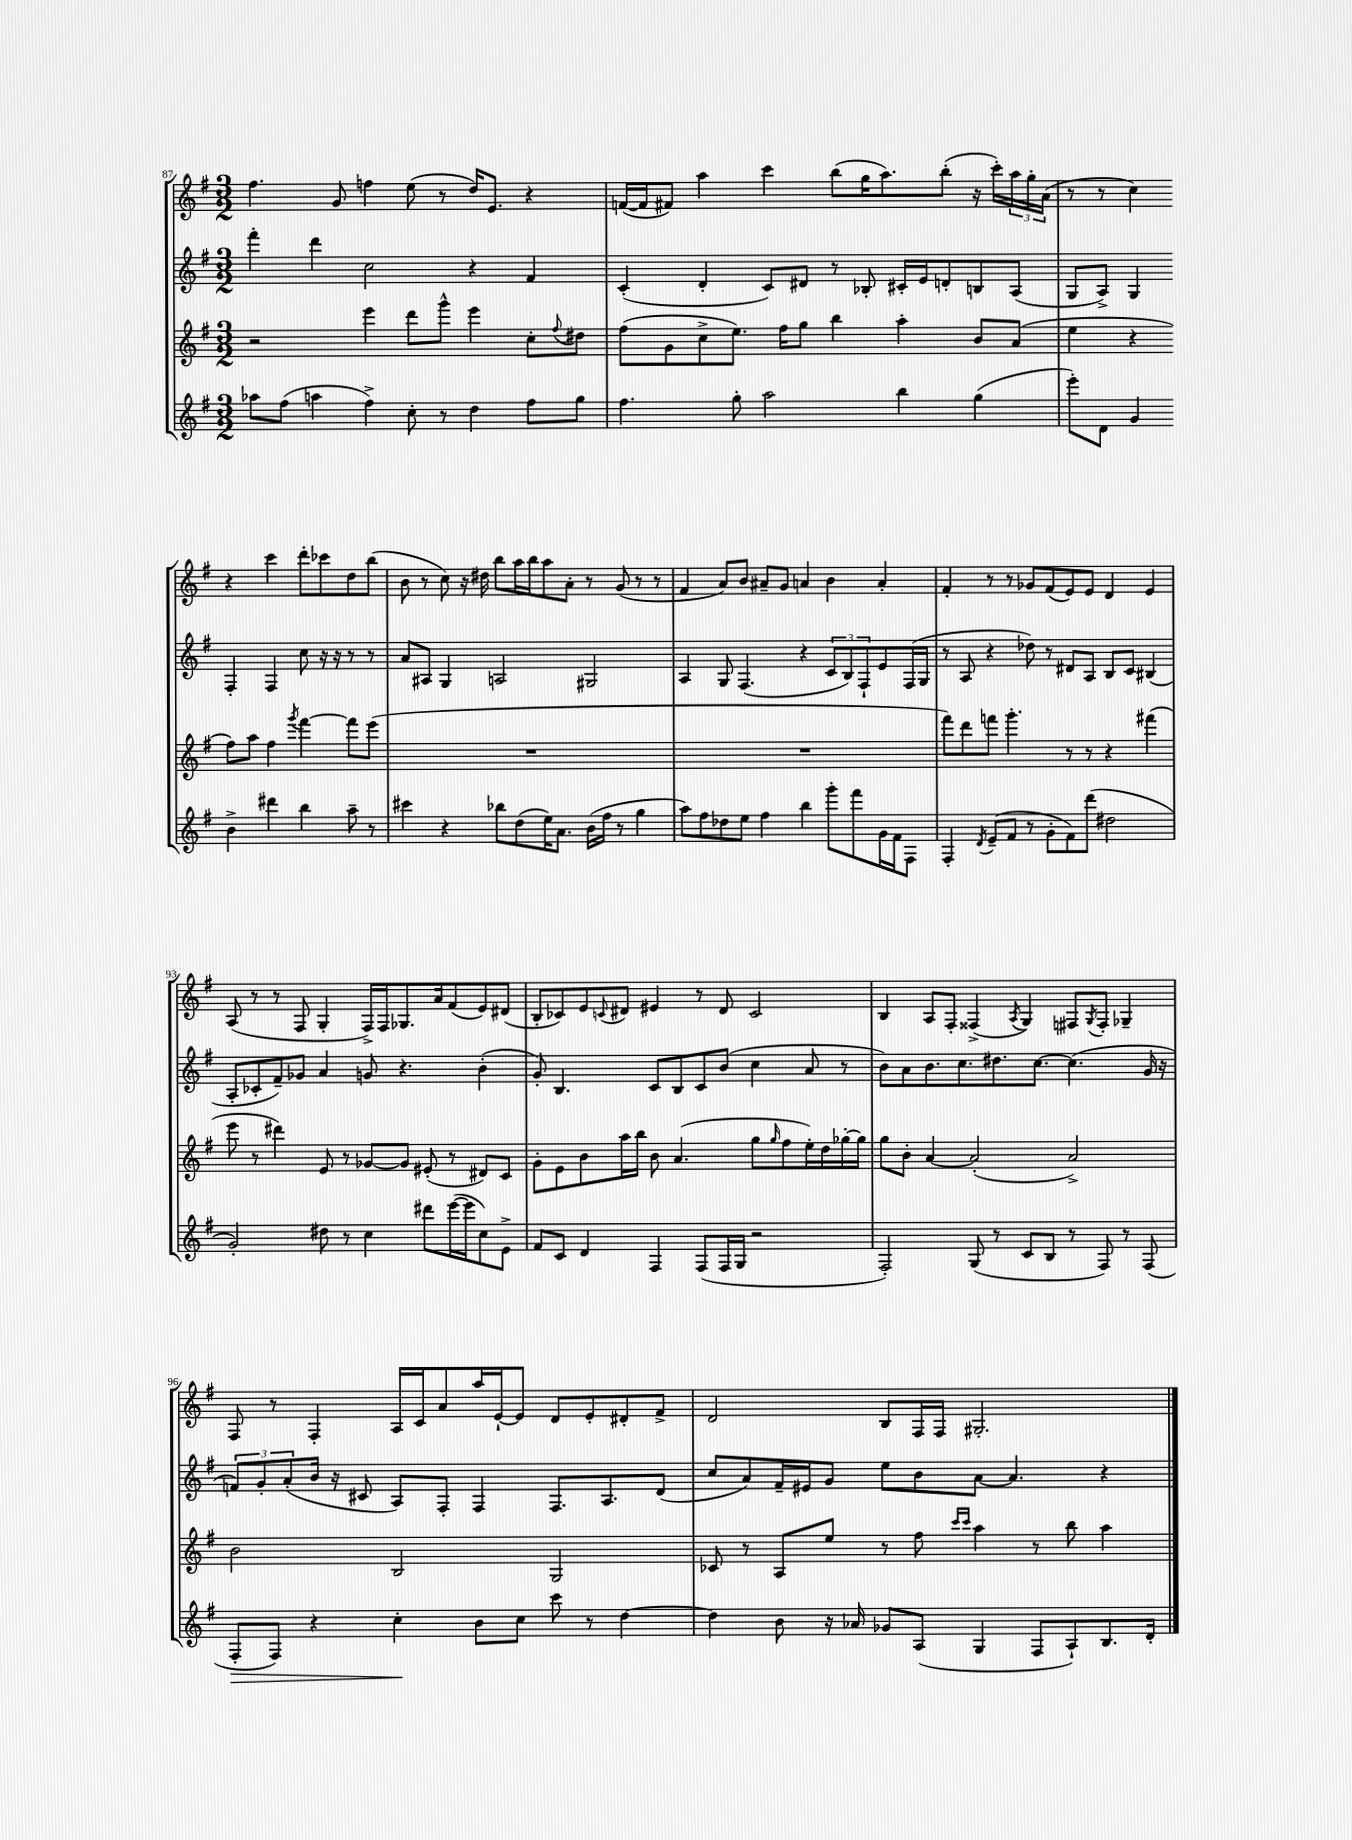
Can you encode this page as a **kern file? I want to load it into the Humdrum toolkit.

**kern	**dynam	**kern	**kern	**kern
*part4	*part4	*part3	*part2	*part1
*staff4	*staff4	*staff3	*staff2	*staff1
*clefG2	*	*clefG2	*clefG2	*clefG2
*k[f#]	*	*k[f#]	*k[f#]	*k[f#]
*M3/2	*	*M3/2	*M3/2	*M3/2
=87	=87	=87	=87	=87
8aa-X\L	.	2r	4fff#'\	4.ff#\
(8ff#\J	.	.	.	.
4aan\	.	.	4ddd\	.
.	.	.	.	8g/
4ff#^\)	.	4eee\	2cc\	4ffn\
8cc'\	.	8ddd\L	.	(8ee\
8r	.	8ggg^^\J	.	8r
4dd\	.	4eee\	4r	16dd/KL)
.	.	.	.	8.e/J
8ff#\L	.	8cc'\L	4f#/	4r
.	.	8qqff#/	.	.
8gg\J	.	8dd#X\J	.	.
=88	=88	=88	=88	=88
4.ff#\	.	(8ff#\L	(4c'/	([16fn/LL
.	.	.	.	16f/J]
.	.	8g\	.	8f#X/J)
.	.	8cc^\	4d'/	4aa\
8gg'\	.	8.ee\J)	.	.
2aa\	.	.	8c/L)	4ccc\
.	.	16ff#\KL	.	.
.	.	8gg\J	8d#X/J	.
.	.	4bb\	8r	(8bb\L
.	.	.	8B-X'/	16gg\K
.	.	.	.	8.aa\)
4bb\	.	4aa'\	16c#X'/LL	.
.	.	.	16e/J	.
.	.	.	8dn'/	(8bb'\J
(4gg\	.	8b/L	8Bn/	16r
.	.	.	.	16ccc'\LL)
.	.	(8a/J	(8A/J	24aa\
.	.	.	.	24gg'\
.	.	.	.	(24a\JJ
=89	=89	=89	=89	=89
8eee'\L)	.	4ee\	8G/L	8r
8d\J	.	.	8A^/J)	8r
4g/	.	4r	4G/	4cc\)
4b^\	.	8ff#\L)	4F#'/	4r
.	.	8aa\J	.	.
4ddd#X\	.	4ff#\	4F#/	4ccc\
.	.	8qggg/	.	.
4bb\	.	[4fff#\	8cc\	8ddd'\L
.	.	.	16r	8ccc-X\
.	.	.	16r	.
8aa~\	.	8fff#\L]	8r	8dd\
8r	.	(8eee\J	8r	(8bb\J
!!LO:LB:g=z
=90	=90	=90	=90	=90
4ccc#X\	.	1.r	8a/L	8b\
.	.	.	8A#X/J	8r
4r	.	.	4G/	8cc\)
.	.	.	.	16r
.	.	.	.	16dd#X\
8bb-X\L	.	.	2An/	8bb\L
(8dd\	.	.	.	16aa\L
.	.	.	.	16bb\J
16ee\K)	.	.	.	8aa\
8.a\J	.	.	.	.
.	.	.	.	8a'\J
(16b\LL	.	.	2G#X/	8r
16ff#\JJ	.	.	.	.
8r	.	.	.	(8g/
4gg\	.	.	.	8r
.	.	.	.	8r
=91	=91	=91	=91	=91
8aa\L)	.	1.r	4A/	4f#/
8ff#\	.	.	.	.
8dd-X\	.	.	8G/	8a/L)
8ee\J	.	.	(4.F#/	8b/J
4ff#\	.	.	.	8a#X~/L
.	.	.	.	8g/J
4bb\	.	.	4r	4an/
8ggg'\L	.	.	12c/L	4b\
.	.	.	12B/)	.
8fff#\	.	.	.	.
.	.	.	12F#`/	.
16g\L	.	.	8e/	4a'/
16f#\J	.	.	.	.
8F#\J	.	.	(16F#/L	.
.	.	.	16G/JJ	.
=92	=92	=92	=92	=92
4F#'/	.	8fff#\L)	8r	4f#'/
.	.	8ddd\	8A/	.
8qd/	.	.	.	.
(8e~/L	.	8fffn\J	4r	8r
8f#/J	.	4.ggg'\	.	8r
8r	.	.	8dd-X\)	8g-X/L
8g'\L	.	.	8r	(8f#/
8f#\)	.	8r	8d#X/L	8e/)
(8ddd\J	.	8r	8A/J	8e/J
2dd#X\	.	4r	8B/L	4d/
.	.	.	8c/J	.
.	.	(4fff#X\	(4B#X/	4e/
!!LO:LB:g=z
=93	=93	=93	=93	=93
2g'/)	.	8eee\	8A'/L	(8A/
.	.	8r	8c-X'/	8r
.	.	4ddd#X\)	8f#~/)	8r
.	.	.	8g-X/J	8F#/
8dd#X\	.	8e/	4a/	4G'/
8r	.	8r	.	.
4cc\	.	[8g-X/L	8gn/	16F#^/LL)
.	.	.	.	16F#/J
.	.	8g-/J]	4.r	8.G-X/
8ddd#X\L	.	(8e#X'/	.	.
.	.	.	.	16a/k
([16eee\L	.	8r	.	(8f#/
16eee\J]	.	.	.	.
8cc\)	.	8d#X/L)	(4b'\	8e/)
8e^\J	.	8c/J	.	(8d#X/J
=94	=94	=94	=94	=94
8f#/L	.	8g'\L	8g'/)	8B'/L
8c/J	.	8e\	4.B/	8c-X/)
4d/	.	8b\	.	8e/
.	.	.	.	8qqcn/
.	.	16aa\L	.	8d#X/J
.	.	16bb\JJ	.	.
4F#/	.	8b\	8c/L	4e#X/
.	.	(4.a/	8B/	.
(8F#/L	.	.	8c/	8r
16F#/L	.	.	(8b/J	8d#/
16G/JJ	.	.	.	.
2r	.	8gg\L	4cc\	2c/
.	.	16qqgg/	.	.
.	.	8ff#\	.	.
.	.	16ee'\L)	8a/	.
.	.	16dd\	.	.
.	.	[16gg-X'\	8r	.
.	.	16gg-\JJ]	.	.
=95	=95	=95	=95	=95
2F#'/)	.	8gg\L	8b\L)	4B/
.	.	8b'\J	8a\	.
.	.	[4a/	8.b\	8A/L
.	.	.	.	8F#'/J
.	.	.	8.cc\	.
(8G/	.	(2a'/]	.	(4F##X^/
8r	.	.	8.dd#X\	.
.	.	.	.	8qA/
8c/L	.	.	.	4G/)
.	.	.	[8.cc\J	.
8B/J	.	.	.	.
8r	.	2a^/)	(4.cc\]	8F#X/L
.	.	.	.	8qG/
8F#/)	.	.	.	8F#'/J
8r	.	.	.	4G-X~/
(8F#/	.	.	16g/	.
.	.	.	16r	.
!!LO:LB:g=z
=96	=96	=96	=96	=96
!	!LO:HP:b	!	!	!
8F#'/L	>	2b\	12fn/L)	8F#/
.	.	.	12g'/	.
8F#/J)	.	.	.	8r
.	.	.	(12a'/	.
4r	.	.	16b/Jk	4F#'/
.	.	.	16r	.
.	.	.	8c#X/	.
4cc'\	.	2B/	8A/L)	16A/LL
.	.	.	.	16c/J
.	.	.	8F#'/J	8a/
8b\L	]	.	4F#/	16aa/L
.	.	.	.	[16e`/J
8cc\J	.	.	.	8e/J]
8ccc\	.	2G/	8.F#/L	8d/L
8r	.	.	.	8e'/
.	.	.	8.A/	.
[4dd\	.	.	.	8d#X'/
.	.	.	(8d/J	8f#^/J
=97	=97	=97	=97	=97
4dd\]	.	8c-X/	8cc/L	2d/
.	.	8r	8a/)	.
8b\	.	8A/L	16f#~/L	.
.	.	.	16e#X/J	.
16r	.	8ee/J	8g/J	.
16a-X/	.	.	.	.
8g-X/L	.	8r	8ee\L	8B/L
(8A/J	.	8ff#\	8b\	16F#/L
.	.	.	.	16F#/JJ
.	.	16qqccc/LL	.	.
.	.	16qqccc/JJ	.	.
4G/	.	4aa\	[8a\J	2.G#X'/
.	.	.	4.a/]	.
8F#/L	.	8r	.	.
8A`/)	.	8bb\	.	.
8.B/	.	4aa\	4r	.
16d'/Jk	.	.	.	.
==	==	==	==	==
*-	*-	*-	*-	*-
